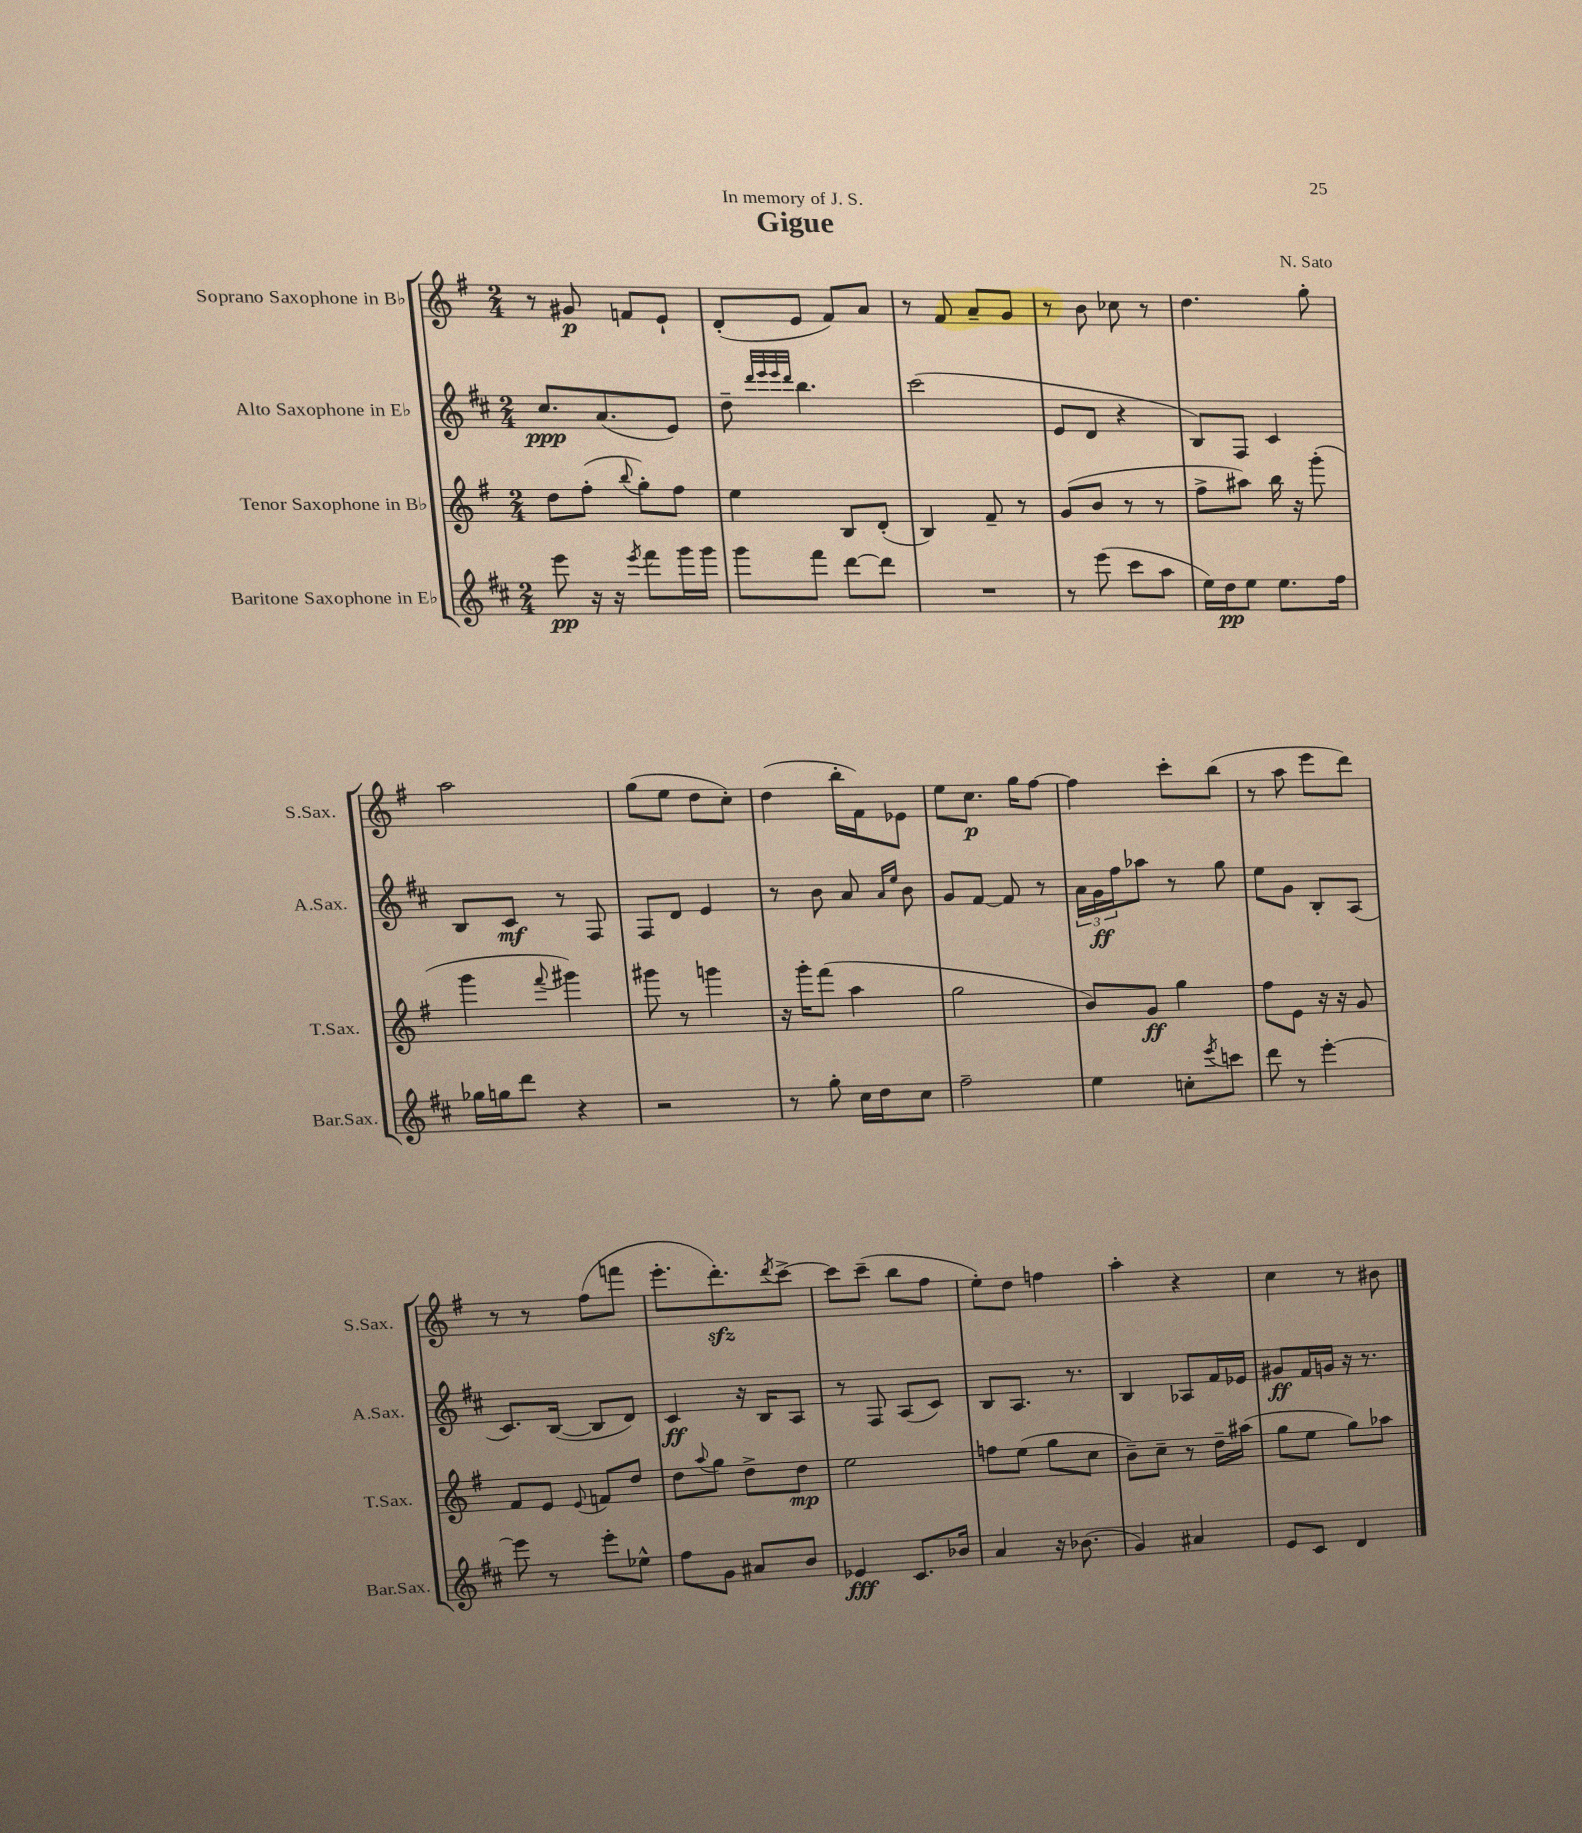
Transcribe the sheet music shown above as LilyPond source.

\header { title = "Gigue" composer = "N. Sato" dedication = "In memory of J. S." }
<<
\new StaffGroup <<
\new Staff = "s0" \with { instrumentName = "Soprano Saxophone in Bb" shortInstrumentName = "S.Sax." } {
    \clef treble \key g \major \numericTimeSignature \time 2/4
    r8 gis'8\p f'8 e'8-! |
    d'8-.( e'8 fis'8) a'8 |
    r8 fis'8 a'8-- g'8 |
    r8 b'8 ces''8 r8 |
    d''4. g''8-. |
    a''2 |
    g''8( e''8 d''8 c''8-.) |
    d''4( b''16-. fis'16) ees'8 |
    e''8 c''8.\p g''16 fis''8~ |
    fis''4 c'''8-. b''8( |
    r8 a''8 e'''8 d'''8) |
    r8 r8 fis''8( f'''8 |
    e'''8.-. d'''8.-.\sfz) \acciaccatura { d'''8 } c'''8~-> |
    c'''8 c'''8--( b''8 fis''8 |
    e''8-.) d''8 f''4 |
    a''4-. r4 |
    c''4 r8 bis'8 \bar "|." |
}
\new Staff = "s1" \with { instrumentName = "Alto Saxophone in Eb" shortInstrumentName = "A.Sax." } {
    \clef treble \key d \major \numericTimeSignature \time 2/4
    cis''8.\ppp a'8.( e'8) |
    d''8-- \grace { d'''32 e'''32 e'''32 d'''32 } b''4. |
    cis'''2( |
    e'8 d'8 r4 |
    b8) fis8 cis'4 |
    b8 cis'8\mf r8 fis8 |
    fis8 d'8 e'4 |
    r8 b'8 a'8 \grace { a'16 e''16 } b'8 |
    g'8 fis'8~ fis'8 r8 |
    \tuplet 3/2 { a'16 g'16\ff fis''16 } aes''8 r8 g''8 |
    e''8 g'8 b8-. a8( |
    cis'8.) b16~( b8 d'8) |
    cis'4\ff r16 b16 a8 |
    r8 fis8 a8( cis'8) |
    b8 a8. r8. |
    b4 aes8 fis'16 ees'16 |
    gis'8\ff fis'16 g'16 r16 r8. \bar "|." |
}
\new Staff = "s2" \with { instrumentName = "Tenor Saxophone in Bb" shortInstrumentName = "T.Sax." } {
    \clef treble \key g \major \numericTimeSignature \time 2/4
    d''8 fis''8-.( \appoggiatura { b''8 } g''8-.) fis''8 |
    e''4 b8 d'8-.( |
    b4) fis'8-- r8 |
    g'8( b'8 r8 r8 |
    fis''8-> ais''8) b''16 r16 g'''8-.( |
    g'''4 \appoggiatura { fis'''8 } gis'''4) |
    gis'''8 r8 g'''4 |
    r16 g'''16-. fis'''8( a''4 |
    g''2 |
    b'8) g'8\ff g''4 |
    fis''8 e'8 r16 r16 g'8 |
    fis'8 e'8 \appoggiatura { e'8 } f'8 d''8 |
    d''8 \appoggiatura { a''8 } g''8 d''8-> d''8\mp |
    e''2 |
    f''8 e''8( g''8 c''8 |
    b'8--) c''8-- r8 d''16-- ais''16( |
    g''8 e''8 g''8) aes''8 \bar "|." |
}
\new Staff = "s3" \with { instrumentName = "Baritone Saxophone in Eb" shortInstrumentName = "Bar.Sax." } {
    \clef treble \key d \major \numericTimeSignature \time 2/4
    e'''8\pp r16 r16 \acciaccatura { e'''8 } fis'''8 g'''16 g'''16 |
    g'''8 fis'''8 d'''8~ d'''8 |
    R2 |
    r8 e'''8( cis'''8 a''8 |
    e''16) d''16\pp e''8 e''8. fis''16 |
    ges''16 g''16 d'''8 r4 |
    r2 |
    r8 g''8-. cis''16 d''16 cis''8 |
    fis''2-- |
    e''4 c''8-. \acciaccatura { e'''8 } c'''8 |
    d'''8 r8 e'''4~-. |
    e'''8 r8 e'''8-. ees''8-^ |
    fis''8 g'8 ais'8 b'8 |
    ees'4\fff cis'8. bes'16 |
    a'4 r16 bes'8.( |
    g'4) ais'4 |
    e'8 cis'8 d'4 \bar "|." |
}
>>
>>
\layout { \context { \Score \remove "Bar_number_engraver" } }
